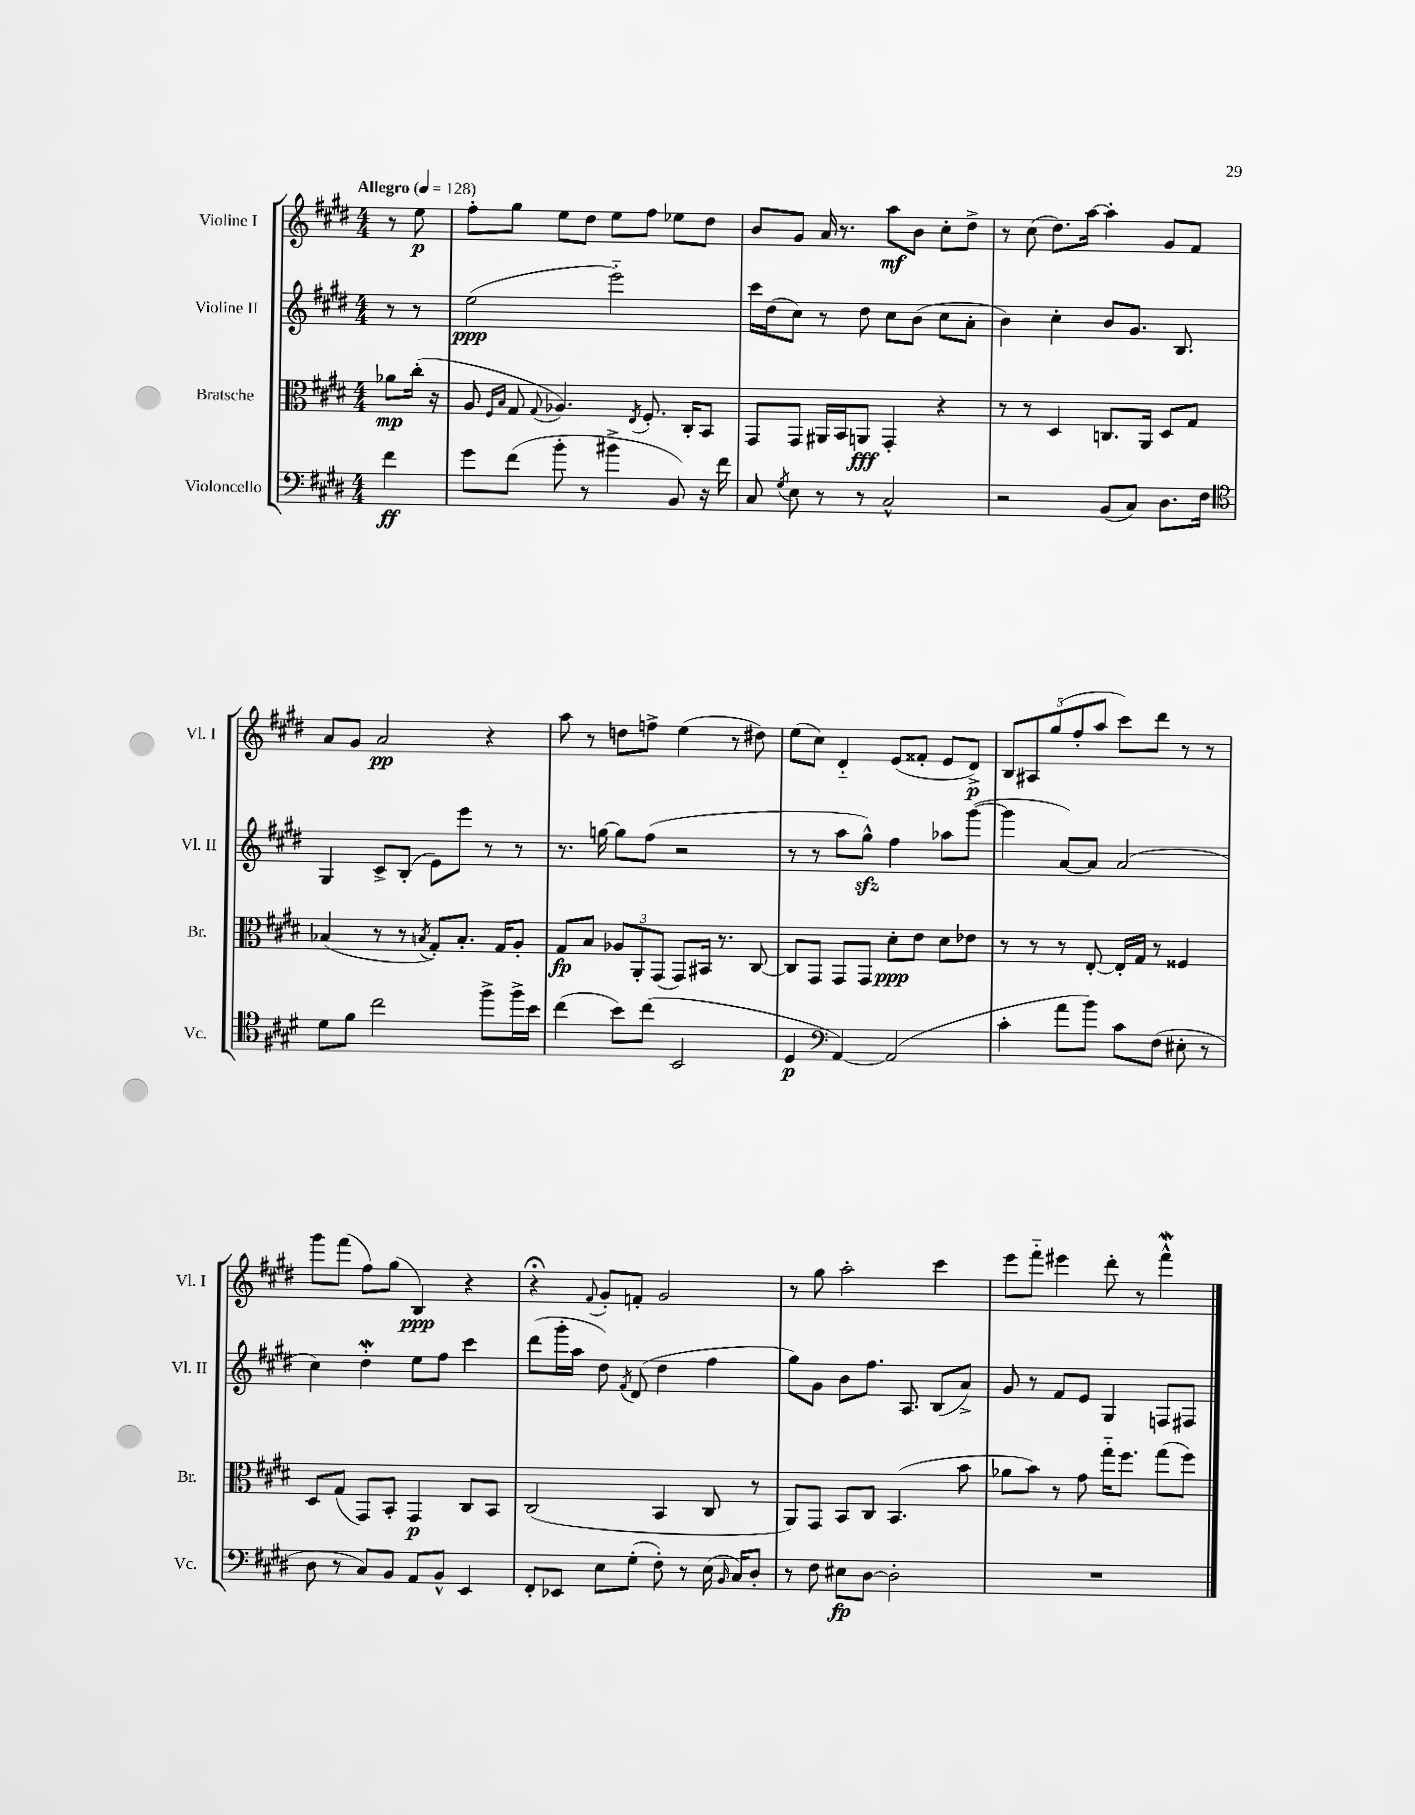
<<
\new StaffGroup <<
\new Staff = "s0" \with { instrumentName = "Violine I" shortInstrumentName = "Vl. I" } {
    \clef treble \key e \major \numericTimeSignature \time 4/4 \partial 4 \tempo "Allegro" 4 = 128
    \autoBeamOff r8 e''8\p |
    fis''8[-. gis''8] e''8[ dis''8] e''8[ fis''8] ees''8[ dis''8] |
    b'8[ gis'8] a'16 r8. a''8[\mf b'8] cis''8[-. dis''8]-> |
    r8 cis''8( dis''8.[) a''16]~ a''4-. gis'8[ fis'8] |
    a'8[ gis'8] a'2\pp r4 |
    a''8 r8 d''8[ f''8]-> e''4( r8 dis''8) |
    e''8[( cis''8]) dis'4-_ e'8[( fisis'8]-. e'8[ dis'8]->\p) |
    \tuplet 5/4 { b8[ ais8 gis''8( fis''8-. a''8] } cis'''8[) dis'''8] r8 r8 |
    gis'''8[ fis'''8]( fis''8[) gis''8]( b4\ppp) r4 |
    r4\fermata \appoggiatura { fis'8 } gis'8[-. f'8]-. gis'2 |
    r8 gis''8 a''2-. cis'''4 |
    e'''8[ fis'''8]-_ eis'''4 dis'''8-. r8 fis'''4-^\mordent \bar "|." |
}
\new Staff = "s1" \with { instrumentName = "Violine II" shortInstrumentName = "Vl. II" } {
    \clef treble \key e \major \numericTimeSignature \time 4/4 \partial 4
    \autoBeamOff r8 r8 |
    e''2\ppp( e'''2-_) |
    cis'''16[ dis''16( cis''8]) r8 dis''8 cis''8[ b'8]( cis''8[ a'8]-. |
    b'4) cis''4-. b'8[ gis'8.] b8. |
    gis4 cis'8[-> b8]-.( e'8[) e'''8] r8 r8 |
    r8. g''16~ g''8[ fis''8]( r2 |
    r8 r8 a''8[ gis''8]-^\sfz) fis''4 aes''8[ gis'''8]~( |
    gis'''4 a'8[~) a'8] a'2( |
    cis''4) dis''4-.\mordent e''8[ fis''8] cis'''4 |
    dis'''8[( gis'''16-. a''16] dis''8) \acciaccatura { fis'8 } dis'8( dis''4 fis''4 |
    gis''8[) gis'8] b'8[ fis''8.] a8. b8[( a'8]->) |
    gis'8 r8 fis'8[ e'8] gis4 f8[ fis8] \bar "|." |
}
\new Staff = "s2" \with { instrumentName = "Bratsche" shortInstrumentName = "Br." } {
    \clef alto \key e \major \numericTimeSignature \time 4/4 \partial 4
    \autoBeamOff aes'8[\mp cis''16]-.( r16 |
    a8 \grace { fis16[ b16] } gis8 \appoggiatura { gis8 } aes4.) \acciaccatura { e8 } fis8.-. cis16[-. b,8] |
    gis,8[ gis,8] ais,16[ b,16 a,8]\fff gis,4-. r4 |
    r8 r8 dis4 c8.[ a,16] dis8[ gis8] |
    bes4( r8 r8 \acciaccatura { b8 } gis8[-.) b8.]-. gis16[ a8]-. |
    gis8[\fp b8] \tuplet 3/2 { aes8[ a,8-. gis,8]( } gis,8[) bis,16] r8. cis8~ |
    cis8[ gis,8] gis,8[ gis,8] dis'8[-.\ppp e'8] dis'8[ ees'8] |
    r8 r8 r8 e8~-. e16[-. gis16] r8 fisis4 |
    dis8[ gis8]( gis,8[) b,8]-. gis,4\p cis8[ b,8] |
    cis2( b,4 cis8 r8 |
    a,8[) gis,8] b,8[ cis8] b,4.( b'8 |
    aes'8[ b'8]) r8 gis'8 gis''16[-_ fis''8.] gis''8[( fis''8]) \bar "|." |
}
\new Staff = "s3" \with { instrumentName = "Violoncello" shortInstrumentName = "Vc." } {
    \clef bass \key e \major \numericTimeSignature \time 4/4 \partial 4
    \autoBeamOff fis'4\ff |
    gis'8[ fis'8]( b'8-. r8 bis'4-> b,8) r16 fis'16 |
    cis8 \acciaccatura { gis8 } e8 r8 r8 cis2-^ |
    r2 b,8[( cis8]) dis8.[ fis16] |
    \clef tenor dis'8[ fis'8] cis''2 fis''8[-> fis''16-> b'16] |
    cis''4( b'8[) cis''8]( b,2 |
    dis4\p \clef bass a,4~) a,2( |
    cis'4-. a'8[ b'8]) cis'8[ fis8]( eis8-. r8 |
    dis8 r8 cis8[) b,8] a,8[ b,8]-^ e,4 |
    fis,8[-. ees,8] e8[ gis8]-.( fis8-.) r8 e16( \grace { b,16 } cis16[) dis8]-. |
    r8 fis8 eis8[\fp dis8]~ dis2-. |
    R1 \bar "|." |
}
>>
>>
\layout { \context { \Score \remove "Bar_number_engraver" } }
